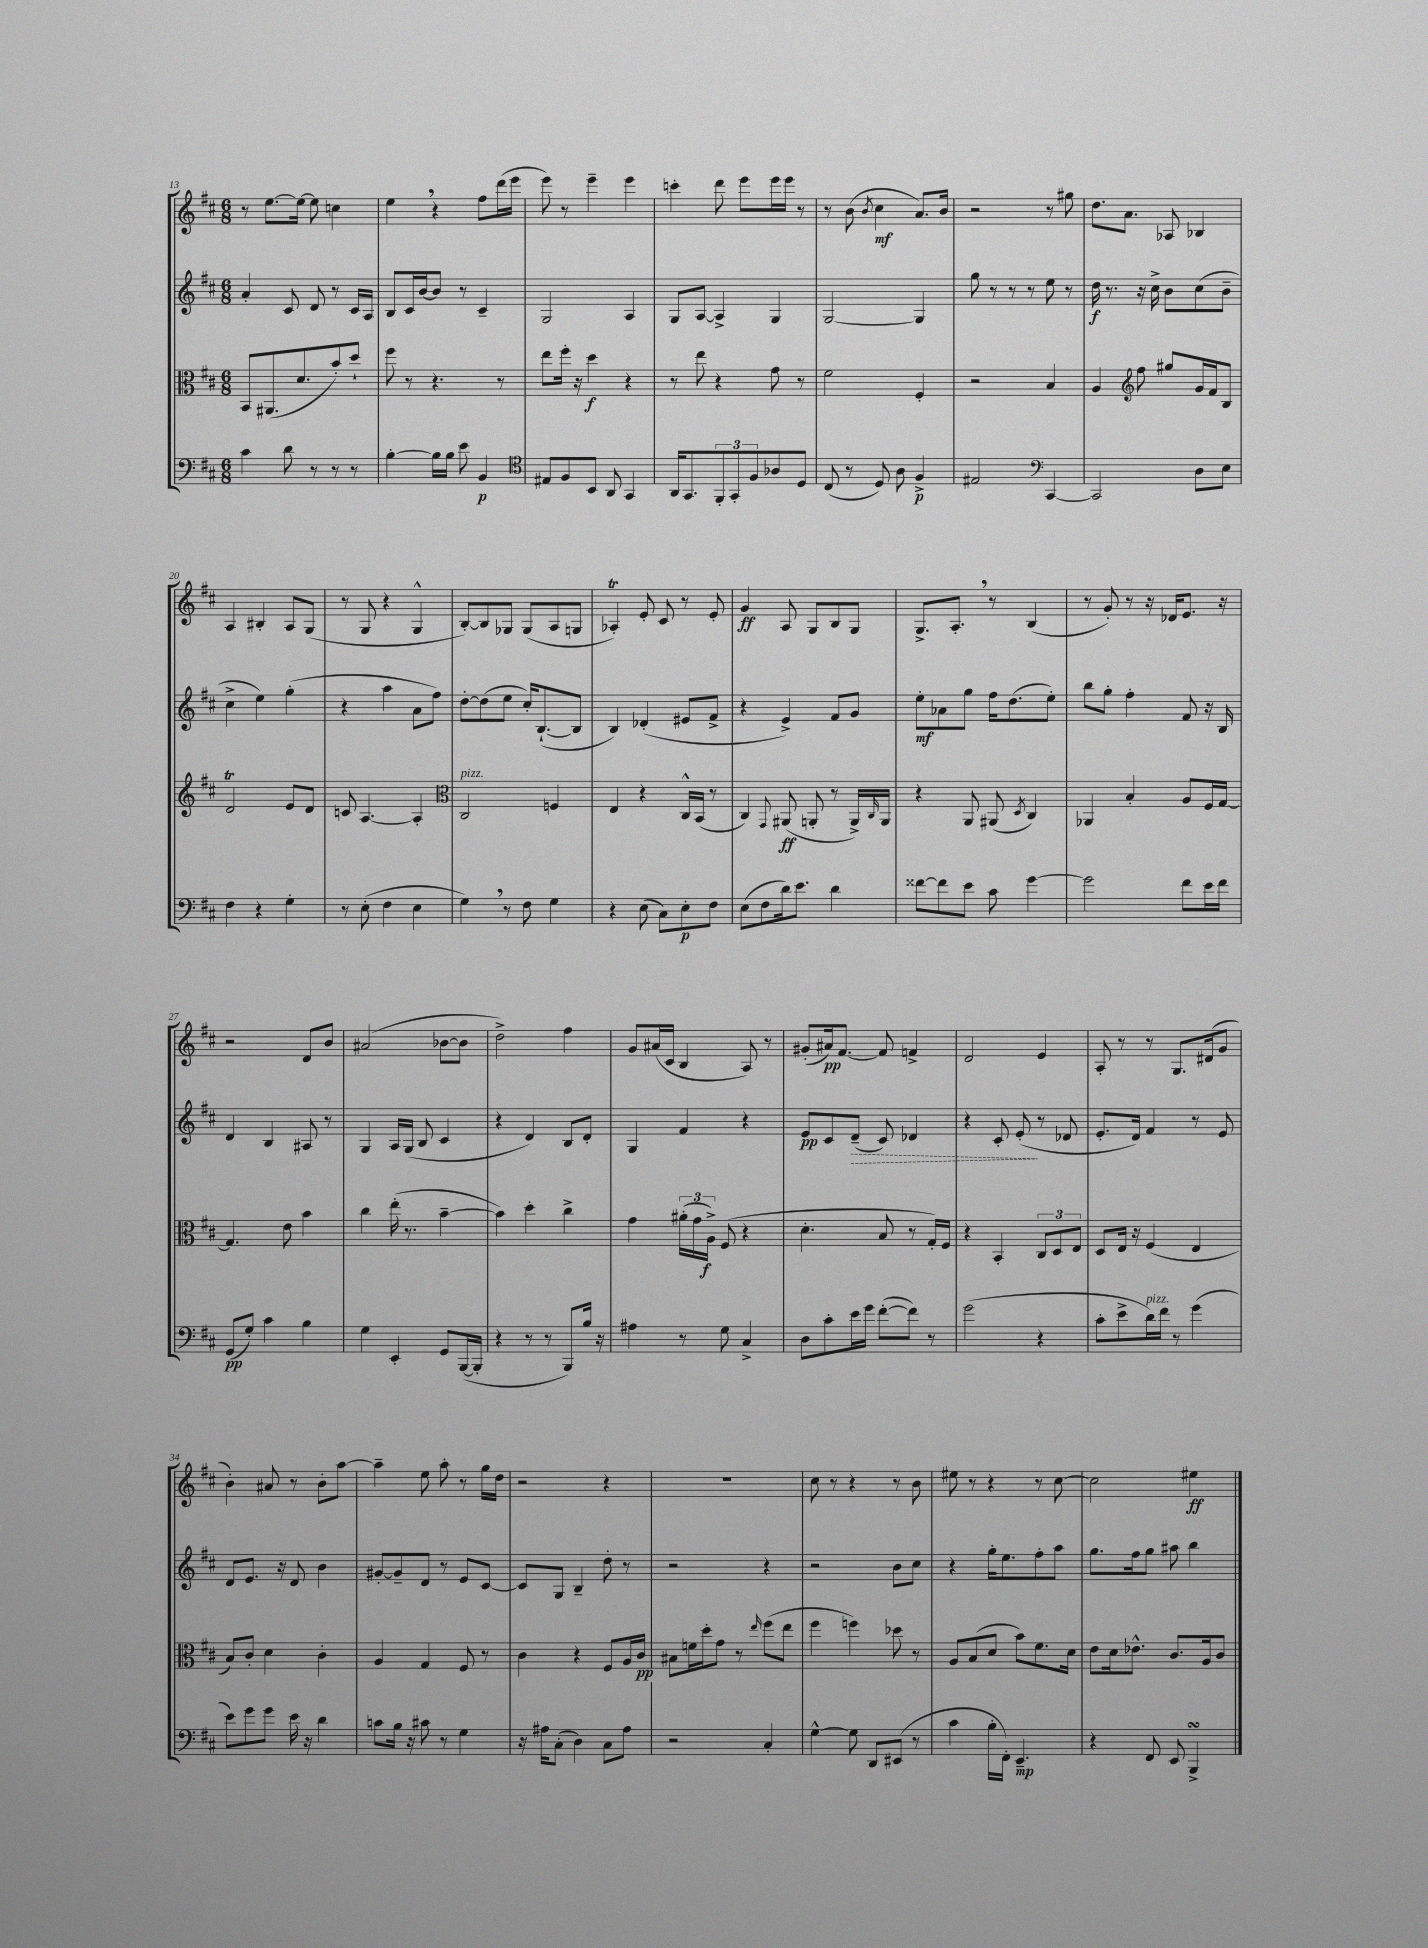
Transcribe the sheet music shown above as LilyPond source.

<<
\new StaffGroup <<
\new Staff = "s0" {
    \clef treble \key d \major \numericTimeSignature \time 6/8
    r8 e''8.~ e''16~ e''8 c''4 |
    e''4 \breathe r4 fis''8 d'''16( e'''16 |
    e'''8) r8 e'''4-- e'''4 |
    c'''4-. d'''8 e'''8 e'''16 e'''16 r8 |
    r8 b'8( \acciaccatura { b'8 } cis''4\mf a'8.) b'16 |
    r2 r8 gis''8 |
    d''8. a'8. aes8 bes4 |
    a4 bis4-. a8 g8( |
    r8 g8 r4 g4-^ |
    b8~-.) b8 ges8 ges8( a8 g8 |
    aes4-.\trill) e'8-. cis'8 r8 e'8-. |
    g'4\ff a8 g8 b8 g8 |
    g8.-> a8.-. \breathe r8 b4( |
    r8 g'8-.) r8 r16 des'16 e'8. r16 |
    r2 d'8 b'8 |
    ais'2( bes'8~ bes'8 |
    d''2->) fis''4 |
    g'8 ais'16( cis'16 b4 a8) r8 |
    gis'8-.( ais'16\pp) fis'8.~ fis'8 f'4-> |
    d'2 e'4 |
    a8-. r8 r8 g8. dis'16( g'8 |
    b'4-.) ais'8 r8 b'8-. a''8~ |
    a''4-- e''8 a''8-. r8 g''16 d''16 |
    r2 r4 |
    R2. |
    cis''8 r8 r4 r8 b'8 |
    eis''8 r8 r4 r8 cis''8~ |
    cis''2 eis''4\ff \bar "|." |
}
\new Staff = "s1" {
    \clef treble \key d \major \numericTimeSignature \time 6/8
    a'4-. cis'8 d'8 r8 cis'16 a16 |
    b8 cis'16 b'16~ b'8 r8 cis'4-- |
    g2 a4 |
    g8 a8~ a4-> g4 |
    g2~ g4 |
    g''8 r8 r8 r8 e''8 r8 |
    d''16\f r8. r16 cis''16-> b'8 cis''8( b'8-- |
    cis''4-> e''4) g''4-.( |
    r4 a''4 a'8 fis''8) |
    d''8~-. d''8( e''8 cis''16-.) b8.~-!( b8 |
    b4) des'4-.( eis'8 fis'8-> |
    r4 e'4->) fis'8 g'8 |
    e''8-.\mf aes'8 g''8 fis''16 d''8.( e''8-.) |
    b''8 g''8-. fis''4-. fis'8 r16 b16 |
    d'4 b4 ais8 r8 |
    g4 a16 g16( b8 cis'4 |
    r4 d'4) b8 d'8-. |
    g4 fis'4 r4 |
    e'8\pp cis'8 \once \override Hairpin.style = #'dashed-line d'8--\>( cis'8) des'4 |
    r4 cis'8-. e'8-.\!( r8 des'8 |
    e'8.-. d'16) fis'4 r8 e'8 |
    d'8 e'8. r16 d'8 b'4 |
    gis'8~-. gis'8-- d'8 r8 e'8 cis'8~ |
    cis'8 g8 b4-- d''8-. r8 |
    r2 r4 |
    r2 b'8 cis''8 |
    r4 g''16-. e''8. fis''8-. a''8 |
    g''8. fis''16 g''8 ais''8 b''4 \bar "|." |
}
\new Staff = "s2" {
    \clef alto \key d \major \numericTimeSignature \time 6/8
    b,8 ais,8.( d'8. b'8-.) d''8-! |
    fis''8 r8 r4. r8 |
    e''8 fis''16-. r16 d''4\f r4 |
    r8 e''8 r4 g'8 r8 |
    fis'2 fis4-. |
    r2 b4 |
    a4 \clef treble fis''8 gis''8 g'16 fis'16 b8 |
    d'2\trill e'8 d'8 |
    c'8 a4.~ a4-. |
    \clef alto cis2^\markup { \italic "pizz." } f4 |
    e4 r4 cis16-^ b,16( r8 |
    cis4) \appoggiatura { g,8 } ais,8\ff( a,8-. r8 a,16->) \grace { cis16 } a,16 |
    r4 a,8 ais,8( \acciaccatura { d8 } cis4) |
    aes,4 b4-. a8 fis16 g16~ |
    g4. e'8 b'4 |
    cis''4 e''16-.( r8. b'4~-- |
    b'4) d''4-. cis''4-> |
    g'4 \tuplet 3/2 { ais'16-.( g'16 a16->\f) } fis8( r4 |
    d'4.-. b8 r8 g16-.) fis16 |
    r4 b,4-. \tuplet 3/2 { cis8 d8 e8 } |
    d8 e16 r16 fis4( e4 |
    b8) cis'8-. d'4 cis'4-. |
    a4 g4 fis8 r8 |
    cis'4 r4 fis8 a16 cis'16\pp |
    bis8 f'16 d''16-. g'8 r8 \grace { e''16 } fis''8( e''8 |
    fis''4 f''4) des''8 r8 |
    a8 b8( d'8 b'8) fis'8. d'16 |
    e'8 d'16 ees'8.-^ cis'8. a16 cis'8 \bar "|." |
}
\new Staff = "s3" {
    \clef bass \key d \major \numericTimeSignature \time 6/8
    cis'4 d'8 r8 r8 r8 |
    b4~-. b16 b16 e'8 b,4\p |
    \clef tenor eis8 fis8 b,8 a,8 g,4 |
    a,16 g,8. \tuplet 3/2 { fis,8-. g,8-. fis8 } aes8 d8 |
    cis8( r8 d8) a8 fis4->\p |
    eis2 \clef bass cis,4~ |
    cis,2 d8 e8 |
    fis4 r4 g4-. |
    r8 e8-.( fis4 e4 |
    g4) \breathe r8 fis8 g4 |
    r4 e8( cis8) e8-.\p fis8 |
    e8( fis8 d'16) e'8. d'4 |
    fisis'8~ fisis'8 e'8 cis'8 g'4~ |
    g'2 fis'8 e'16 fis'16 |
    g,8\pp( g8-.) cis'4 b4 |
    g4 e,4-. g,8 b,,16~( b,,16-. |
    r4 r8 r8 b,,8) b16 r16 |
    ais4 r8 g8 cis4-> |
    d8 cis'8-. e'16 g'16 fis'8~-.( fis'8) r8 |
    g'2( r4 |
    cis'8-. e'8-> d'16^\markup { \italic "pizz." }) fis'16 r8 g'4( |
    e'8) g'8 g'8 e'16 r16 d'4 |
    c'8 b16 r16 cis'8 r8 g4 |
    r16 ais16 cis8-.( d4) cis8 ais8 |
    r2 cis4-. |
    g4~-^ g8 d,8 eis,8( r8 |
    cis'4 b16-. fis,16-.) e,4.--\mp |
    r4 fis,8 e,8 b,,4->\turn \bar "|." |
}
>>
>>
\layout { \context { \Score currentBarNumber = #13 } }
